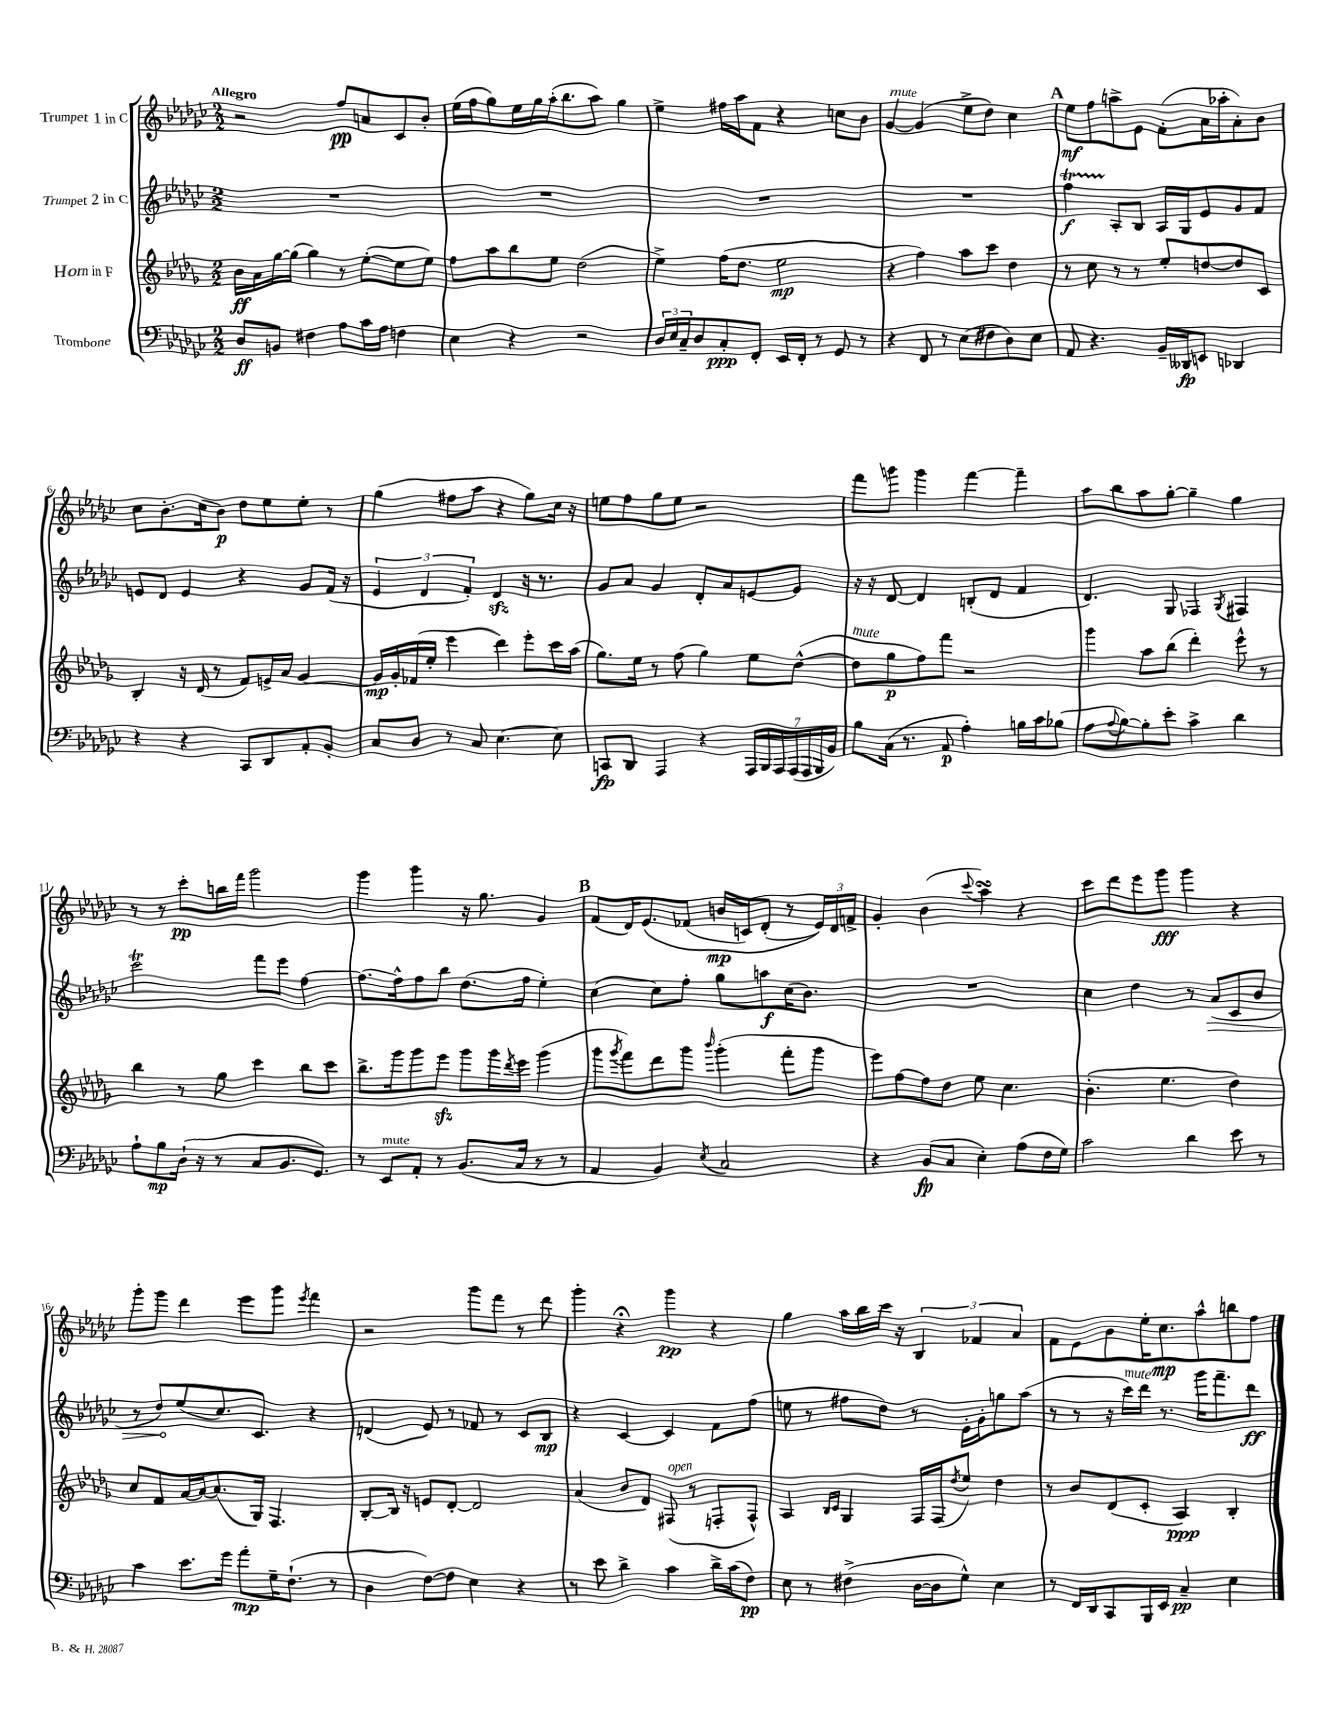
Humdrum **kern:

**kern	**kern	**kern	**kern
*staff4	*staff3	*staff2	*staff1
*clefF4	*clefG2	*clefG2	*clefG2
*k[b-e-a-d-g-c-]	*k[b-e-a-d-g-]	*k[b-e-a-d-g-c-]	*k[b-e-a-d-g-c-]
*M2/2	*M2/2	*M2/2	*M2/2
8D-/L	16b-\LL	1r	2r
.	16a-\	.	.
8BB/J	[16gg-\	.	.
.	(16gg-\]JJ	.	.
4F#\	4gg-\)	.	.
8A-\L	8r	.	8ff/L
16c-\L	([8ee-'\L	.	8a/
16A-\JJ	.	.	.
4F\	8ee-\]	.	8c-/
.	8ee-\J)	.	8b-'/J
=	=	=	=
4E-\	8ff\L	1r	(16ee-\LL
.	.	.	16ff\J
.	8aa-\	.	8gg-\)
4r	8bb-\	.	16ee-\L
.	.	.	16gg-\
.	8ee-\J	.	(16aa-'\J
.	.	.	8.bb-\
2r	(2dd-\	.	.
.	.	.	8aa-\J)
.	.	.	4gg-\
=	=	=	=
24D-/LL	4ee-^\)	1r	4ee-^\
24E-/	.	.	.
24C-~/J	.	.	.
8D-/	.	.	.
8C-'/	(16ff\LK	.	16ff#\LL
.	8.dd-\J	.	16aa-\J
8FF'/J	.	.	8f\J
16EE-/LL	2ee-\	.	4r
16FF'/JJ	.	.	.
8r	.	.	.
8GG-/	.	.	8cc\L
8r	.	.	8b-\J
=	=	=	=
4r	4r	1r	[4g-/
8FF/	4ff\)	.	(4g-/]
8r	.	.	.
(8E-\L	8aa-\L	.	8ee-^\L
8F#\	8ccc\J	.	8dd-\J)
8D-\)	4dd-\	.	4cc-\
8E-\J	.	.	.
=	=	=	=
8AA-/	8r	4ff\	8ee-\L
4.r	8cc\	.	8ff\
.	8r	8A-'/L	8aa^\
.	8r	8B-/J	8e-\J
16BB-~/LL	8ee-'/L	16A-/LL	(8f'\L
16DD--/J	.	16G-/J	.
8EE/J	[8dd/	8e-/	16a-\L
.	.	.	16aa-'\J
4DD-/	8dd/]	8g-/	8a-'\)
.	8c/J	8f/J	8b-\J
=	=	=	=
4r	4B-'/	8e/L	8cc-\L
.	.	8d-/J	8.b-'\
4r	16r	4e/	.
.	(16d-/	.	(16cc-\k
.	8r	.	8b-\J)
8CC-/L	8f/L)	4r	8dd-\L
8DD-/	16e^/L	.	8ee-\
.	16a-/JJ	.	.
8AA-'/	[4g-/	8g-/L	8ee-'\J
8BB-'/J	.	(16f/Jk	8r
.	.	16r	.
=	=	=	=
8C-/L	16g-/]LL	6e-/	(4gg-\
.	16g-'/	.	.
8D-/J	(16f-/	.	.
.	.	6d-/	.
.	16ee-'/JJ	.	.
8r	4eee-\	.	8ff#\L
.	.	6f'/)	.
8C-/	.	.	8aa-\J
[4.E-\	4ddd-\)	4d-/	4r
.	8eee-'\L	16r	8gg-\L)
.	.	8.r	.
8E-\]	16ccc\L	.	16cc-\Jk
.	(16aa-\JJ	.	16r
=	=	=	=
8CC/L	8.gg-\L)	8g-/L	8ee\L
8DD-/J	.	8a-/J	8ff\
.	16ee-\Jk	.	.
4AAA-/	8r	4g-/	8gg-\
.	(8ff\	.	8ee\J
4r	4gg-\)	8d-'/L	2r
.	.	8a-/	.
28AAA-/LL	8ee-\L	[8e/	.
28BBB-/	.	.	.
28AAA-/	.	.	.
(28AAA-/	.	.	.
.	([8dd-^^\J	8e/]J	.
28AAA-/	.	.	.
28BBB-/	.	.	.
28BB-/JJ)	.	.	.
=	=	=	=
8B-\L	8dd-\]L	16r	8fff\L
.	.	16r	.
(16C-\Jk	8gg-\	[8d-/	8ggg\J
8.r	.	.	.
.	8ff\)	4d-/]	4ggg\
8AA-/	8fff\J	.	.
4A-'\)	2r	(8B'/L	[4fff\
.	.	8d-/J	.
16B\LL	.	4f/	4fff~\]
16c-\J	.	.	.
(8B-\J	.	.	.
=	=	=	=
8A-\L	4ggg-\	4.d-/)	8aa-\L
8qqA-/	.	.	.
[8B-\)	.	.	8bb-\
8B-'\]	8aa-\L	.	8aa-\
8e-'\J	(8bb-\J	8G-/	[8gg-'\J
4c-^\	4ddd-'\)	4F-/	4gg-~\]
.	.	8qG-/	.
4d-\	8eee-^^\	4F#/	4gg-\
.	8r	.	.
=	=	=	=
8A-`\L	4bb-\	2ccc-\	8r
8B-\	.	.	8r
(16D-`\Jk	8r	.	8ccc-'\L
16r	.	.	.
8r	8gg-\	.	16bb\L
.	.	.	16fff\JJ
8C-/L	4ccc\	8fff\L	2ggg-\
8.BB-/	.	8eee-\J	.
.	8bb-\L	[4ff\	.
8.GG-/J)	.	.	.
.	8ccc\J	.	.
=	=	=	=
8r	8.bb-^\L	8.ff\_L	4ggg-\
8EE-/L	.	.	.
.	16ggg-\k	16ff^^\]k	.
8AA-'/J	8ggg-\	8ff\	4ggg-\
8r	8eee-\J	8bb-\J	.
(8.BB-/L	8ggg-\L	(8.dd-\L	16r
.	.	.	8.gg-\
.	16ggg-\L	.	.
.	8qddd-/	.	.
16C-/Jk	16eee-\JJ	16ff\Jk	.
8r	(4ggg-\	4ee-'\)	4g-/
8r	.	.	.
=	=	=	=
4AA-/	8ggg-\L	[4cc-\	(8f/L
.	8qggg-/	.	.
.	8fff\)	.	16d-/K)
.	.	.	&(8.e-/
4BB-/)	8ddd-\	8cc-\]L	.
.	8ggg-\J	8ff'\J	(8f-/J
8qE-/	16qqbbb-/	.	.
2C-/	(4ggg-'\	8gg-\L	16b/LL
.	.	.	16c/J)
.	.	8aa\	(8d-'/J
.	8fff'\L	(16cc-\K	8r
.	.	8.b-\J)	.
.	8ggg-\J	.	24e-/LL)&)
.	.	.	24d-/
.	.	.	24f^/JJ
=	=	=	=
4r	8eee-\L)	1r	4g-'/
.	[8ff\	.	.
(8BB-/L	8ff\]	.	(4b-\
8C-/J	8dd-\J	.	.
.	.	.	8qqccc-/
4E-'\)	8ee-\	.	4aa-\)
.	4.cc\	.	.
(8A-\L	.	.	4r
16F\L	.	.	.
16G-\JJ)	.	.	.
=	=	=	=
2c-\	(4.b-'\	4cc-\	8ccc-\L
.	.	.	8ddd-\
.	.	4dd-\	8eee-\
.	4.ee-\	.	8ggg-\J
4d-\	.	8r	4ggg-\
.	.	(8a-/L	.
8e-\	4dd-\)	8c-/	4r
8r	.	8b-/J	.
=	=	=	=
4c-\	8cc/L	8r	8ggg-'\L
.	8f/	8dd-/L)	8ggg-\J
8.e-\L	[16a-/L	(8ee-/	4ddd-\
.	16a-/_J	.	.
.	(8.a-/]	8.cc-/)	.
16g-\Jk	.	.	.
8a-'\L	.	.	8eee-\L
.	16G-/Jk)	8.c-/J	.
16G-~\K	4.F/	.	8ggg-\J
(8.F`\J	.	.	.
.	.	.	8qeee-/
.	.	4r	4fff\
8r	.	.	.
=	=	=	=
4D-\	[8B-'/L	(4d/	2r
.	16B-/]Jk	.	.
.	16r	.	.
[8F\L)	8e/L	8e-/)	.
8F\]J	[8d-'/J	8r	.
4E-\	2d-/]	8f-/	8ggg-\L
.	.	8r	8fff\J
4r	.	8c-/L	8r
.	.	8B-/J	8ddd-\
=	=	=	=
8r	(4a-/	4r	4ggg-'\
8e-\	.	.	.
4d-^\	8b-/L	[4c-/	4r;
.	8d-/J)	.	.
4c-\	(8F#/	4c-/]	4ggg-\
.	8r	.	.
16d-^\LL	8F'/L	8f\L	4r
(16c-\J	.	.	.
8F\J)	8F^^/J)	(8ff\J	.
=	=	=	=
8E-\	4A-/	8ee\	4gg-\
8r	.	8r	.
.	16qqB-/LL	.	.
.	16qqc/JJ	.	.
(4F#^\	4G-/	8ff#\L	16aa-\LL
.	.	.	16bb-\
.	.	8dd-\J)	16ccc-\JJ
.	.	.	16r
[16D-\LL	16F/LL	8r	6B-/
16D-\]J	(16F/J	.	.
.	8qdd-/	.	.
8G-^^\J)	8ee-/J)	16e-'\LL	.
.	.	.	6f-/
.	.	16g-'\J	.
4E-\	4dd-\	8gg\	.
.	.	.	6a-/
.	.	(8aa-\J	.
=	=	=	=
8r	8r	8r	8f\L
16FF/LL	8b-/L	8r	8e-\
16DD-/J	.	.	.
8CC-/	(8d-/	16r	8g-\
.	.	16ccc-\LL)	.
16BBB-/L	8c'/J	16ddd-\JJ	16ee-'\K
16EE-/JJ	.	8.r	8.cc-\
4C-~/	4A-/)	.	.
.	.	16ggg-\LK	8aa-^^\
.	.	8.fff~\	.
4E-\	4B-'/	.	8bb\
.	.	8ddd-\J	8ff\J
==	==	==	==
*-	*-	*-	*-
